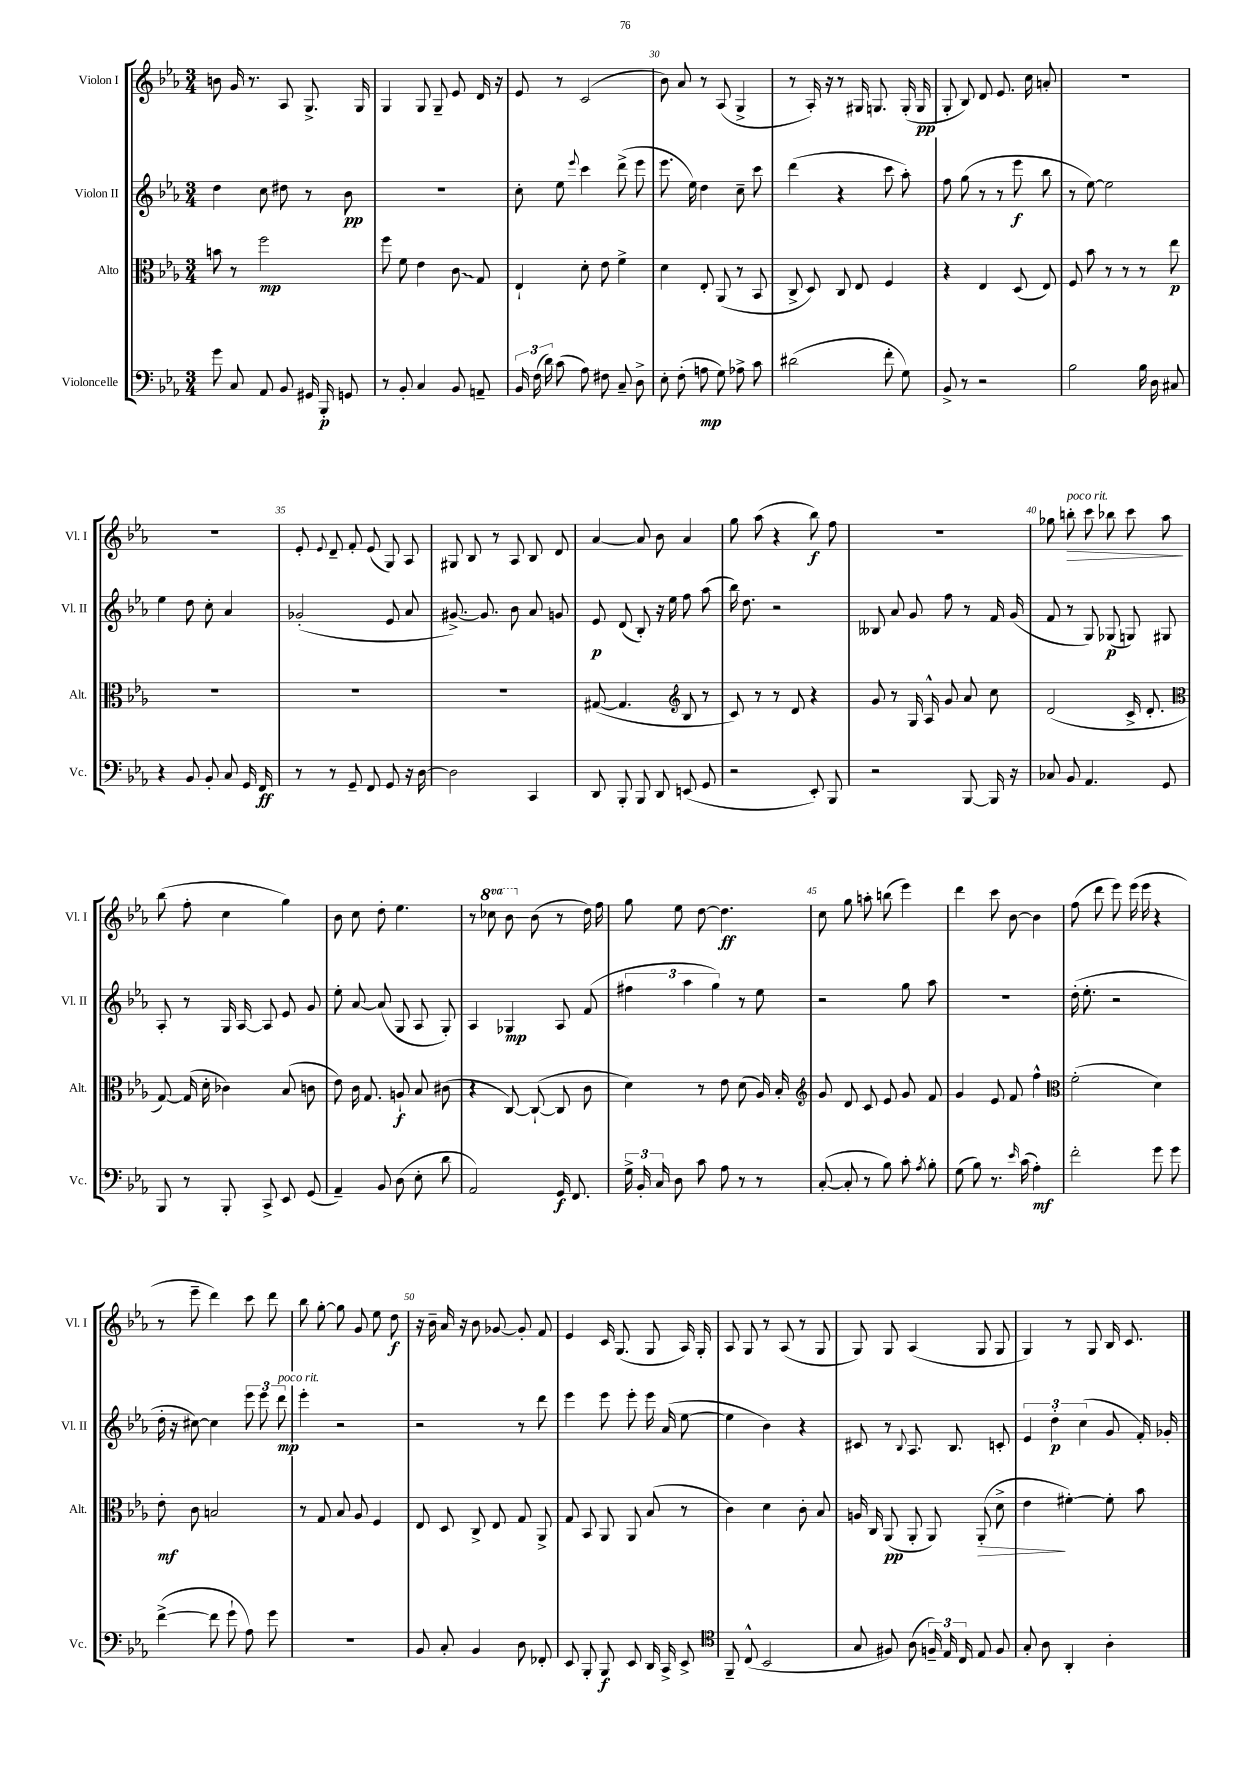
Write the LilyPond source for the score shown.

<<
\new StaffGroup <<
\new Staff = "s0" \with { instrumentName = "Violon I" shortInstrumentName = "Vl. I" } {
    \clef treble \key ees \major \numericTimeSignature \time 3/4 \set Staff.ottavationMarkups = #ottavation-simple-ordinals
    \autoBeamOff b'8 g'16 r8. aes8 g8.-> g16 |
    g4 g8 g8-- ees'8 d'16 r16 |
    ees'8 r8 c'2( |
    bes'8) aes'8 r8 aes8( g4-> |
    r8 aes16-.) r16 r8 gis16 g8. g16-.( g16\pp |
    g8-. bes8) d'8 ees'8. c''16 a'8-. |
    R2. |
    R2. |
    ees'8-. \appoggiatura { ees'8 } d'8-- f'8-. ees'8( g8) aes8 |
    gis8 bes8 r8 aes8 bes8 d'8 |
    aes'4~ aes'8 bes'8 aes'4 |
    g''8 aes''8( r4 bes''8\f) f''8 |
    r2. |
    ges''8 b''8-.\>^\markup { \italic "poco rit." } c'''8 bes''8 c'''8 aes''8\! |
    bes''8( f''8-. c''4 g''4) |
    bes'8 c''8 d''8-. ees''4. |
    r8 \ottava #1 ces'''8 bes''8\glissando \ottava #0 bes'8( r8 d''16) f''16 |
    g''8 ees''8 d''8~ d''4.\ff |
    c''8 g''8 a''8-. b''8( ees'''4) |
    d'''4 c'''8 bes'8~ bes'4 |
    f''8( d'''8 ees'''8) ees'''16( ees'''16 r4 |
    r8 ees'''8-- d'''4) c'''8 d'''8 |
    bes''8 g''8~-. g''8 g'8 ees''8 d''8\f |
    r16 bes'16-- aes'16 r16 bes'8 ges'8~ ges'8-. f'8 |
    ees'4 c'16 g8.( g8 aes16) g16-. |
    aes8 g8 r8 aes8( r8 g8 |
    g8) g8 aes4( g8 g8 |
    g4) r8 g8 bes16 c'8. \bar "|." |
}
\new Staff = "s1" \with { instrumentName = "Violon II" shortInstrumentName = "Vl. II" } {
    \clef treble \key ees \major \numericTimeSignature \time 3/4
    \autoBeamOff d''4 c''8 dis''8 r8 bes'8\pp |
    R2. |
    c''8-. ees''8 \appoggiatura { ees'''8 } c'''4 d'''8->( ees'''8 |
    ees'''8. ees''16) d''4 c''8-- c'''8 |
    d'''4( r4 c'''8 aes''8-.) |
    f''8 g''8( r8 r8 ees'''8\f bes''8 |
    r8 ees''8~) ees''2 |
    ees''4 d''8 c''8-. aes'4 |
    ges'2-.( ees'8 aes'8 |
    gis'8.~->) gis'8. bes'8 aes'8 g'8 |
    ees'8\p d'8( bes8-.) r16 ees''16 f''8 aes''8( |
    bes''16) d''8. r2 |
    beses8 aes'8 g'8 f''8 r8 f'16 g'16( |
    f'8 r8 g8) ges8\p( g8) gis8 |
    aes8-. r8 g16 aes16~ aes8 ees'8 g'8 |
    ees''8-. aes'8~ aes'8( g8 aes8 g8-.) |
    aes4 ges4\mp aes8 f'8( |
    \tuplet 3/2 { fis''4 aes''4 g''4) } r8 ees''8 |
    r2 g''8 aes''8 |
    R2. |
    d''16-.( ees''8.-. r2 |
    d''16-. r16 cis''8~) cis''4 \tuplet 3/2 { ees'''8 ees'''8 d'''8\mp^\markup { \italic "poco rit." } } |
    ees'''4-. r2 |
    r2 r8 d'''8 |
    ees'''4 ees'''8 ees'''8-. ees'''16 aes'16( ees''8~ |
    ees''4 bes'4) r4 |
    cis'8 r8 \appoggiatura { bes8 } aes8. bes8. c'8-. |
    \tuplet 3/2 { ees'4 d''4-.\p c''4( } g'8 f'16-.) ges'16-. \bar "|." |
}
\new Staff = "s2" \with { instrumentName = "Alto" shortInstrumentName = "Alt." } {
    \clef alto \key ees \major \numericTimeSignature \time 3/4
    \autoBeamOff b'8 r8 f''2\mp |
    f''8 f'8 ees'4 \once \override Glissando.style = #'zigzag c'8\glissando g8 |
    ees4-! d'8-. ees'8 f'4-> |
    d'4 ees8-. aes,8( r8 bes,8 |
    c8-> d8) c8 ees8 f4 |
    r4 ees4 d8( ees8) |
    f8 bes'8 r8 r8 r8 ees''8\p |
    R2. |
    R2. |
    R2. |
    gis8~( gis4. \clef treble bes8 r8 |
    c'8) r8 r8 d'8 r4 |
    g'8 r8 g16 aes16-^ g'8 aes'8 c''8 |
    d'2( c'16-> d'8.-. |
    \clef alto g8~) g16( d'16-. ces'4) bes8( c'8 |
    ees'8) c'16 g8. a8-!\f bes8 cis'8( |
    r4 c8~) c8~-!( c8 c'8 |
    d'4) r8 ees'8 d'8( aes16) bes16-. |
    \clef treble g'8 d'8 c'8 ees'8 g'8 f'8 |
    g'4 ees'8 f'8 f''4-^ |
    \clef alto f'2-.( d'4) |
    ees'8-.\mf c'8 b2 |
    r8 g8 bes8 aes8 f4 |
    ees8 d8 c8-> ees8 g8 aes,8-> |
    g8 bes,8 aes,8 aes,8 bes8( r8 |
    c'4) d'4 c'8-. bes8 |
    a16 c16 aes,8\pp( aes,8-. aes,8) aes,8-.\>( d'8-> |
    ees'4\! fis'4~-.) fis'8-. bes'8 \bar "|." |
}
\new Staff = "s3" \with { instrumentName = "Violoncelle" shortInstrumentName = "Vc." } {
    \clef bass \key ees \major \numericTimeSignature \time 3/4
    \autoBeamOff g'8 c8 aes,8 bes,8 gis,16 bes,,16-.\p g,8 |
    r8 bes,8-. c4 bes,8 a,8-- |
    \tuplet 3/2 { bes,16 f16( d'16) } c'8( aes8) fis8 c8-- d8-> |
    ees8-. f8-.( a8\mp g8) aes8-> c'8 |
    dis'2( f'8-. g8) |
    bes,8-> r8 r2 |
    bes2 bes16 d16 cis8 |
    r4 bes,8 bes,8-. c8 g,16 f,16\ff |
    r8 r8 g,8-- f,8 g,8 r16 d16~ |
    d2 c,4 |
    d,8 bes,,8-. bes,,8 d,8 e,8( g,8 |
    r2 ees,8-.) bes,,8 |
    r2 bes,,8~ bes,,16 r16 |
    ces8 bes,8 aes,4. g,8 |
    bes,,8 r8 bes,,8-. c,8-> ees,8 g,8( |
    aes,4--) bes,8 d8( ees8-. d'8 |
    aes,2) g,16\f f,8. |
    \tuplet 3/2 { g16-> bes,16-. c16 } d8 c'8 aes8 r8 r8 |
    c8~-.( c8-. r8 bes8) c'8-. \acciaccatura { aes8 } bes8-. |
    g8( bes8) r8. \grace { ees'16 } c'16( aes4-.\mf) |
    f'2-. g'8 g'8 |
    f'4~->( f'8 g'8-! aes8) g'8 |
    R2. |
    bes,8 c8-. bes,4 d8 fes,8-. |
    ees,8 bes,,8-. bes,,8\f ees,8 d,16 c,16-> ees,8-> |
    \clef tenor f,8-- c8-^( bes,2 |
    g8 fis8) aes8( \tuplet 3/2 { f16--) ees16 c16 } ees8 f8 |
    g8-. aes8 aes,4-. aes4-. \bar "|." |
}
>>
>>
\layout { \context { \Score currentBarNumber = #27 \override BarNumber.break-visibility = ##(#f #t #t) barNumberVisibility = #(every-nth-bar-number-visible 5) } }
